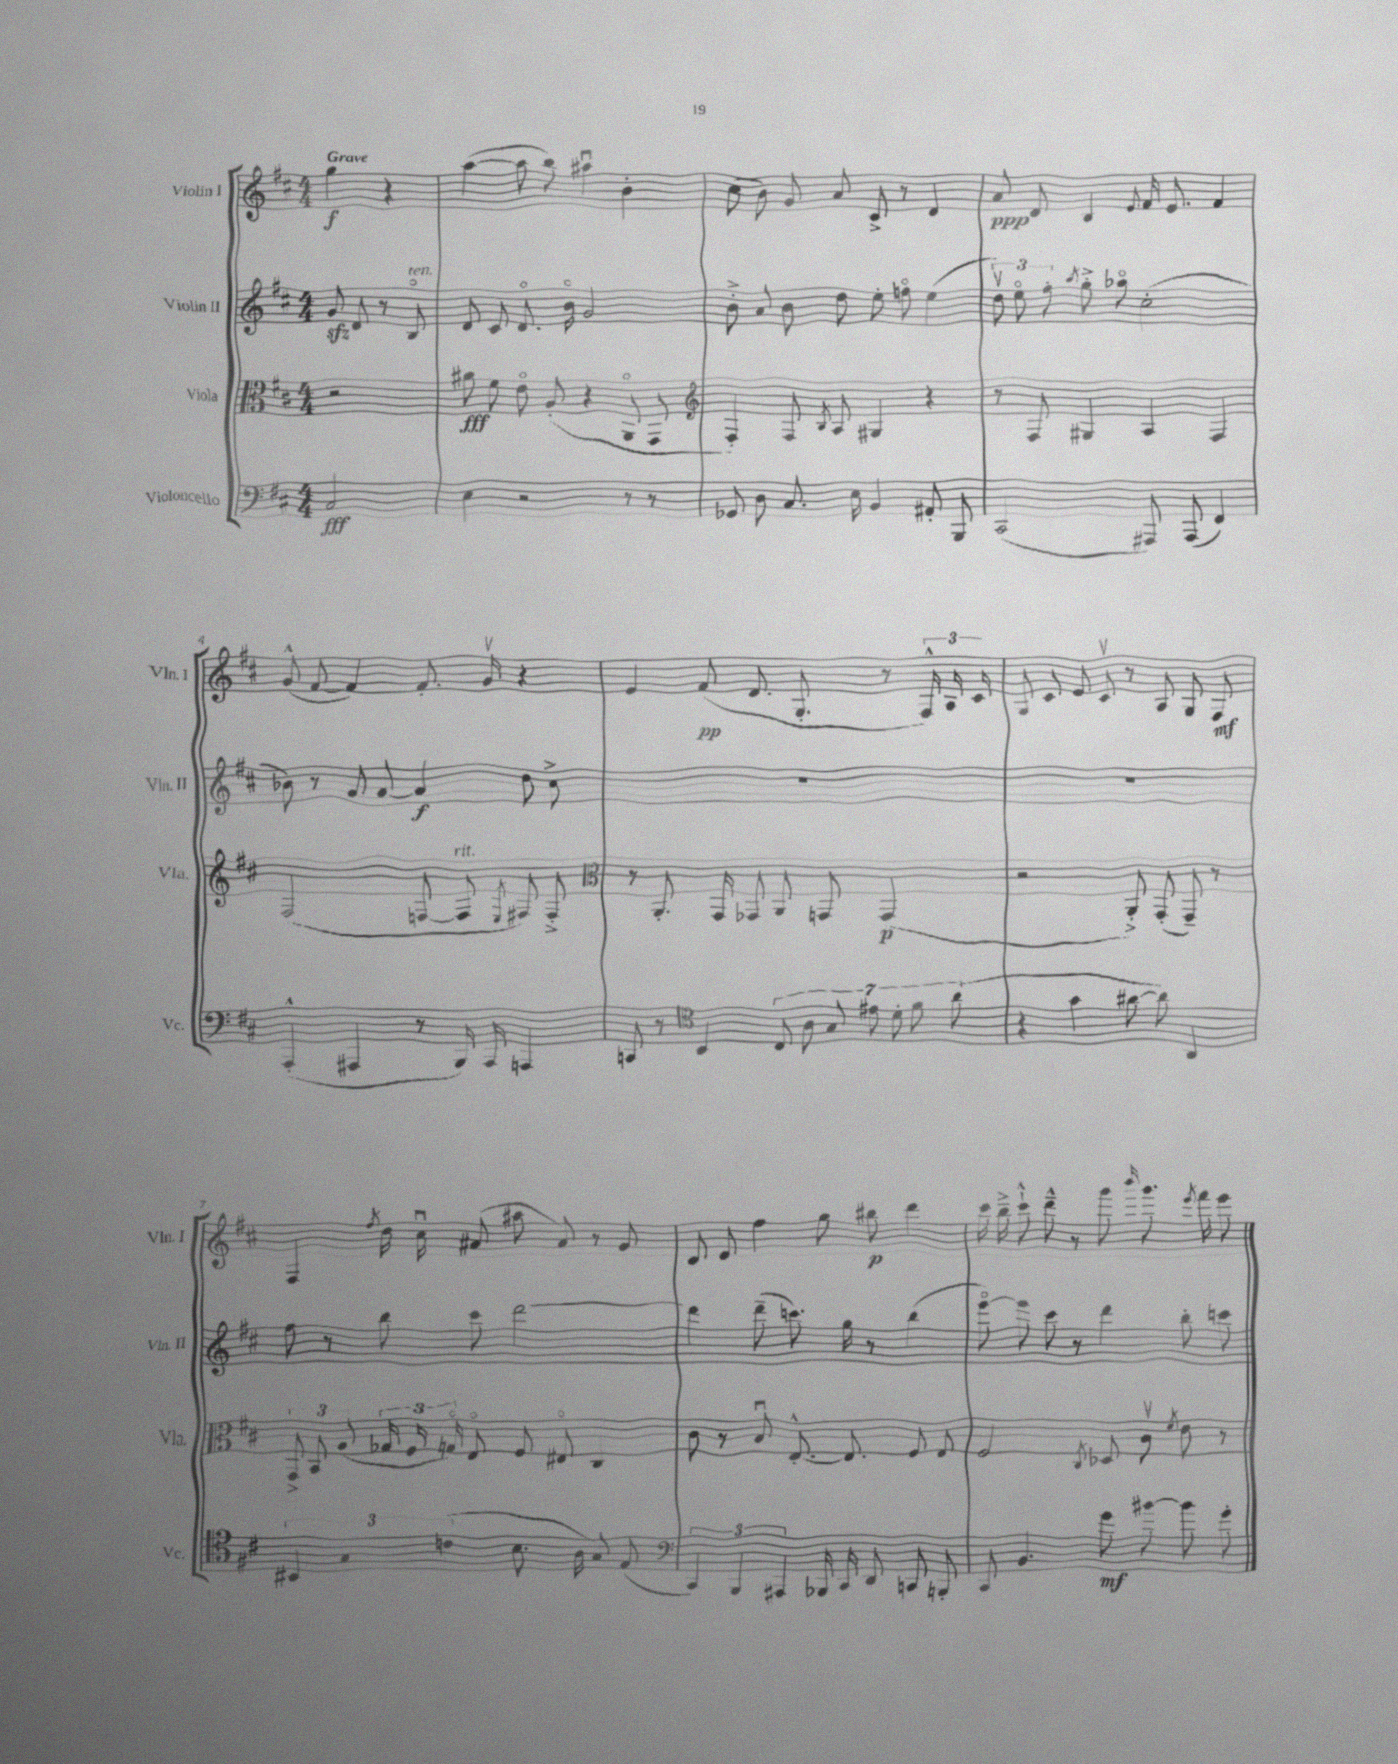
<<
\new StaffGroup <<
\new Staff = "s0" \with { instrumentName = "Violin I" shortInstrumentName = "Vln. I" } {
    \clef treble \key d \major \numericTimeSignature \time 4/4 \partial 2 \tempo "Grave"
    \autoBeamOff g''4\f r4 |
    a''4~( a''8 b''8) ais''4\downbow b'4-. |
    cis''8( b'8) g'8 a'8 cis'8-> r8 d'4 |
    a'8\ppp d'8 b4 \appoggiatura { e'8 } fis'16 e'8. fis'4 |
    g'8-^( fis'8~ fis'4) fis'8.-. g'16\upbow r4 |
    e'4 fis'8\pp( d'8. g8.-. r8 \tuplet 3/2 { fis16-^) a16 cis'16 } |
    g8 cis'8 e'8 cis'8\upbow r8 a8 g8 fis8\mf |
    fis4 \acciaccatura { fis''8 } d''16 cis''16\downbow ais'8( ais''8 ais'8) r8 g'8 |
    d'8 e'8 fis''4 g''8 bis''8\p d'''4 |
    cis'''16 b''16---> cis'''8-!-^ d'''8---^ r8 g'''8 \grace { b'''16 } g'''8. \acciaccatura { e'''8 } fis'''16 e'''8 \bar "|." |
}
\new Staff = "s1" \with { instrumentName = "Violin II" shortInstrumentName = "Vln. II" } {
    \clef treble \key d \major \numericTimeSignature \time 4/4 \partial 2
    \autoBeamOff g'8\sfz d'8 r8 b8\flageolet^\markup { \italic "ten." } |
    d'8 cis'8 d'8.\flageolet b'16\flageolet g'2 |
    b'8-.-> a'8 b'8 d''8 e''8-. f''8\flageolet e''4( |
    \tuplet 3/2 { d''8\upbow) e''8\flageolet fis''8-. } \acciaccatura { a''8 } g''8-.-> aes''8\flageolet cis''2-.( |
    bes'8) r8 g'8 a'8~ a'4\f d''8 cis''8-> |
    R1 |
    R1 |
    fis''8 r8 b''8 cis'''8 d'''2~ |
    d'''4 d'''8--( c'''8.) g''16 r8 b''4( |
    e'''8~\flageolet) e'''8 cis'''8 r8 d'''4 b''8-. c'''8 \bar "|." |
}
\new Staff = "s2" \with { instrumentName = "Viola" shortInstrumentName = "Vla." } {
    \clef alto \key d \major \numericTimeSignature \time 4/4 \partial 2
    \autoBeamOff r2 |
    ais'8\fff fis'8 e'8\flageolet a8-.( r4 a,8\flageolet g,8 |
    \clef treble fis4-.) fis8 \acciaccatura { b8 } a8 gis4 r4 |
    r8 fis8 gis4 a4 fis4 |
    fis2( f8~ f8^\markup { \italic "rit." } \acciaccatura { e8 } fis8) fis8-.-> |
    \clef alto r8 a,8.-. g,16 ges,8 a,8 g,8 g,4\p( |
    r2 a,8-.->) g,8-.( g,8--) r8 |
    \tuplet 3/2 { g,8-> b,8 a8( } \tuplet 3/2 { ges16 fis16 g16\flageolet) } e8\flageolet fis8 eis8\flageolet cis4 |
    cis'8 r8 b8\downbow e8.~-.-^ e8. fis8 e8 |
    fis2 \acciaccatura { cis8 } des8 cis'8\upbow \acciaccatura { fis'8 } e'8 r8 \bar "|." |
}
\new Staff = "s3" \with { instrumentName = "Violoncello" shortInstrumentName = "Vc." } {
    \clef bass \key d \major \numericTimeSignature \time 4/4 \partial 2
    \autoBeamOff cis2\fff |
    e4 r2 r8 r8 |
    ges,8 d8 cis8. e16 b,4 ais,8-. b,,8 |
    cis,2( ais,,8) ais,,8( fis,4) |
    a,,4-.-^( ais,,4 r8 b,,16) ais,,16 a,,4 |
    c,8 r8 \clef tenor b,4 \tuplet 7/4 { cis8 a8 g8 eis'8 d'8-. fis'8 a'8( } |
    r4 g'4 ais'8~ ais'8) a,4 |
    \tuplet 3/2 { bis,4 g4 c'4( } b8. a16 g8) e8( |
    \clef bass \tuplet 3/2 { cis,4) b,,4 ais,,4 } bes,,16 cis,16 d,8 c,8 b,,8-. |
    cis,8 b,4. g'8\mf bis'8~ bis'8 g'8-. \bar "|." |
}
>>
>>
